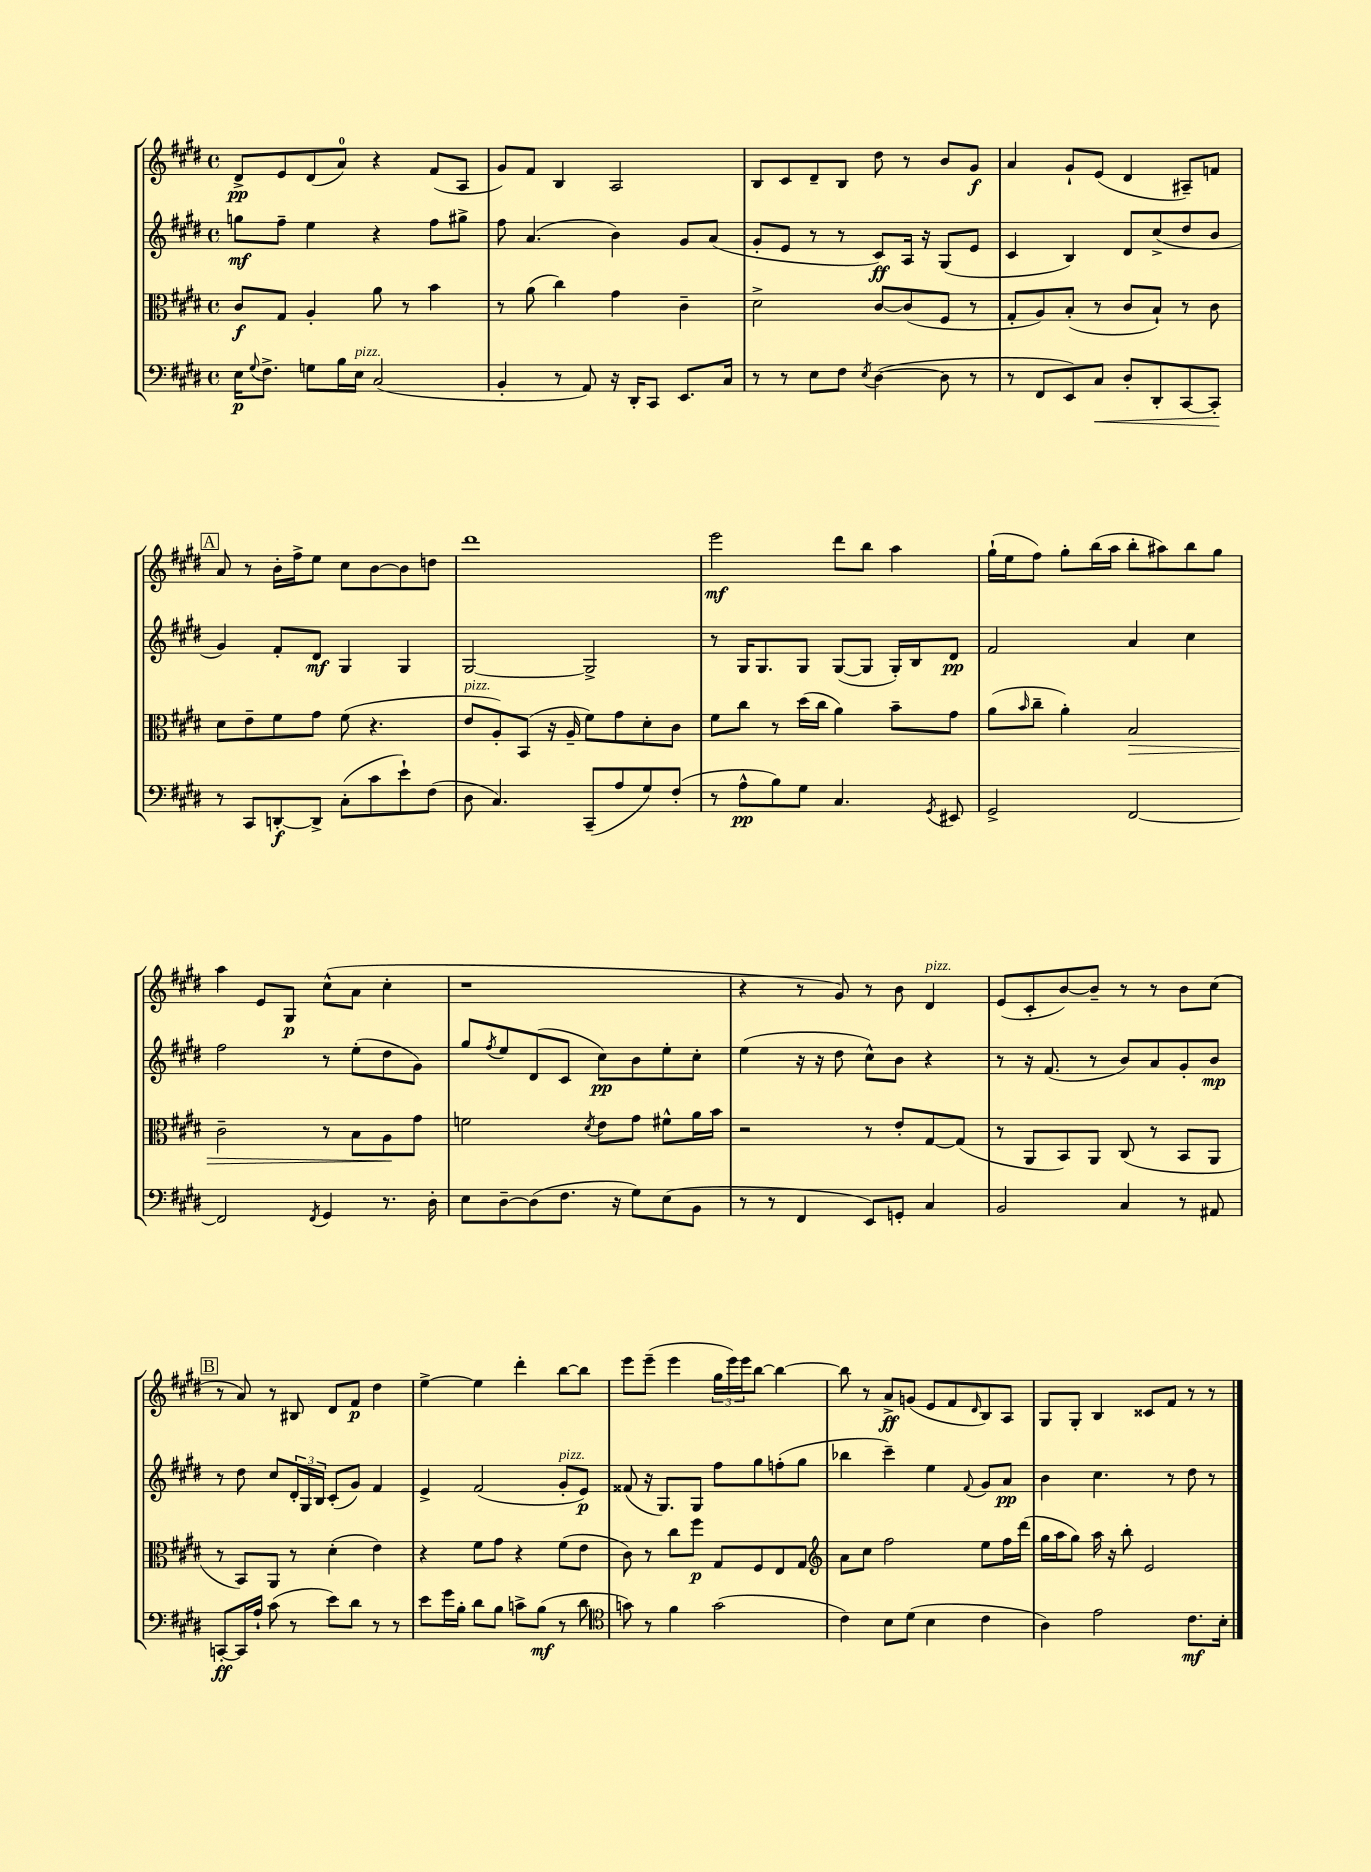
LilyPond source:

<<
\new StaffGroup <<
\new Staff = "s0" {
    \clef treble \key e \major \defaultTimeSignature \time 4/4
    dis'8->\pp e'8 dis'8( a'8-0) r4 fis'8( a8 |
    gis'8) fis'8 b4 a2 |
    b8 cis'8 dis'8-- b8 dis''8 r8 b'8 gis'8\f |
    a'4 gis'8-! e'8( dis'4 ais8--) f'8 |
    \mark \markup { \box "A" } a'8 r8 b'16-. fis''16-> e''8 cis''8 b'8~ b'8 d''8 |
    dis'''1 |
    e'''2\mf dis'''8 b''8 a''4 |
    gis''16-!( e''16 fis''8) gis''8-. b''16( a''16 b''8-. ais''8) b''8 gis''8 |
    a''4 e'8 gis8\p cis''8-^( a'8 cis''4-. |
    r1 |
    r4 r8 gis'8) r8 b'8 dis'4^\markup { \italic "pizz." } |
    e'8( cis'8-. b'8~) b'8-- r8 r8 b'8 cis''8( |
    \mark \markup { \box "B" } r8 a'8) r8 bis8 dis'8 fis'8\p dis''4 |
    e''4~-> e''4 dis'''4-. b''8~ b''8 |
    e'''8 e'''8--( e'''4 \tuplet 3/2 { gis''16 e'''16) e'''16 } b''8~ b''4~ |
    b''8 r8 a'8->\ff g'8( e'8 fis'8 \grace { dis'16 } b8) a8 |
    gis8 gis8-. b4 cisis'8 fis'8 r8 r8 \bar "|." |
}
\new Staff = "s1" {
    \clef treble \key e \major \defaultTimeSignature \time 4/4
    g''8\mf fis''8-- e''4 r4 fis''8 gis''8-> |
    fis''8 a'4.( b'4) gis'8 a'8( |
    gis'8-. e'8 r8 r8 cis'8\ff) a16 r16 gis8( e'8 |
    cis'4 b4) dis'8 cis''8->( dis''8 b'8 |
    \mark \markup { \box "A" } gis'4) fis'8-. dis'8\mf gis4 gis4 |
    gis2~ gis2-> |
    r8 gis16 gis8. gis8 gis8~( gis8 gis16-.) b16 dis'8\pp |
    fis'2 a'4 cis''4 |
    fis''2 r8 e''8-.( dis''8 gis'8) |
    gis''8 \acciaccatura { fis''8 } e''8 dis'8( cis'8 cis''8\pp) b'8 e''8-. cis''8-. |
    e''4( r16 r16 dis''8 cis''8-^) b'8 r4 |
    r8 r16 fis'8.( r8 b'8) a'8 gis'8-. b'8\mp |
    \mark \markup { \box "B" } r8 dis''8 cis''8 \tuplet 3/2 { dis'16-. gis16 b16 } cis'8-.( gis'8) fis'4 |
    e'4-> fis'2( gis'8-.^\markup { \italic "pizz." } e'8\p) |
    fisis'8( r16 gis8.) gis8 fis''8 gis''8 f''8-.( gis''8 |
    bes''4 cis'''4--) e''4 \appoggiatura { fis'8 } gis'8 a'8\pp |
    b'4 cis''4. r8 dis''8 r8 \bar "|." |
}
\new Staff = "s2" {
    \clef alto \key e \major \defaultTimeSignature \time 4/4
    cis'8\f gis8 a4-. a'8 r8 b'4 |
    r8 a'8( cis''4) gis'4 cis'4-- |
    dis'2-> cis'8~ cis'8( fis8 r8 |
    gis8-. a8) b8-.( r8 cis'8 b8-!) r8 cis'8 |
    \mark \markup { \box "A" } dis'8 e'8-- fis'8 gis'8 fis'8( r4. |
    e'8^\markup { \italic "pizz." } a8-.) b,8( r16 a16-- fis'8) gis'8 dis'8-. cis'8 |
    fis'8 cis''8 r8 dis''16( cis''16 a'4) b'8-- gis'8 |
    a'8( \grace { b'16 } cis''8-- a'4-.) b2\> |
    cis'2-- r8 b8 a8\! gis'8 |
    f'2 \acciaccatura { dis'8 } e'8 gis'8 fis'8-^ a'16 b'16 |
    r2 r8 e'8-. gis8~ gis8( |
    r8 a,8 b,8) a,8 cis8( r8 b,8 a,8 |
    \mark \markup { \box "B" } r8 b,8) a,8 r8 dis'4-.( e'4) |
    r4 fis'8 gis'8 r4 fis'8( e'8 |
    cis'8) r8 cis''8 fis''8\p gis8 fis8 e8 gis8 |
    \clef treble a'8 cis''8 fis''2 e''8 fis''16 dis'''16( |
    gis''16 a''16 gis''8) a''16 r16 b''8-. e'2 \bar "|." |
}
\new Staff = "s3" {
    \clef bass \key e \major \defaultTimeSignature \time 4/4
    e16\p \appoggiatura { gis8 } fis8.-> g8 b16 e16^\markup { \italic "pizz." } cis2( |
    b,4-. r8 a,8) r16 dis,16-. cis,8 e,8. cis16 |
    r8 r8 e8 fis8 \acciaccatura { e8 } dis4~( dis8 r8 |
    r8 fis,8 e,8) cis8\< dis8-. dis,8-. cis,8~ cis,8-.\! |
    \mark \markup { \box "A" } r8 cis,8 d,8~-.\f d,8-> cis8-.( cis'8 e'8-!) fis8( |
    dis8 cis4.) cis,8--( a8 gis8) fis8-.( |
    r8 a8-^\pp b8) gis8 cis4. \acciaccatura { gis,8 } eis,8 |
    gis,2-> fis,2~ |
    fis,2 \acciaccatura { fis,8 } gis,4 r8. dis16-. |
    e8 dis8~-- dis8( fis8. r16 gis8) e8( b,8 |
    r8 r8 fis,4 e,8) g,8-. cis4 |
    b,2 cis4 r8 ais,8 |
    \mark \markup { \box "B" } c,8~-.\ff c,16 a16-! cis'8( r8 e'8) dis'8 r8 r8 |
    e'8 gis'16 b16-. dis'8 b8 c'8-> b8\mf( r8 dis'8 |
    \clef tenor g'8) r8 fis'4 g'2( |
    cis'4) b8 dis'8( b4 cis'4 |
    a4) e'2 cis'8.\mf b16-. \bar "|." |
}
>>
>>
\layout { \context { \Score \remove "Bar_number_engraver" } }
